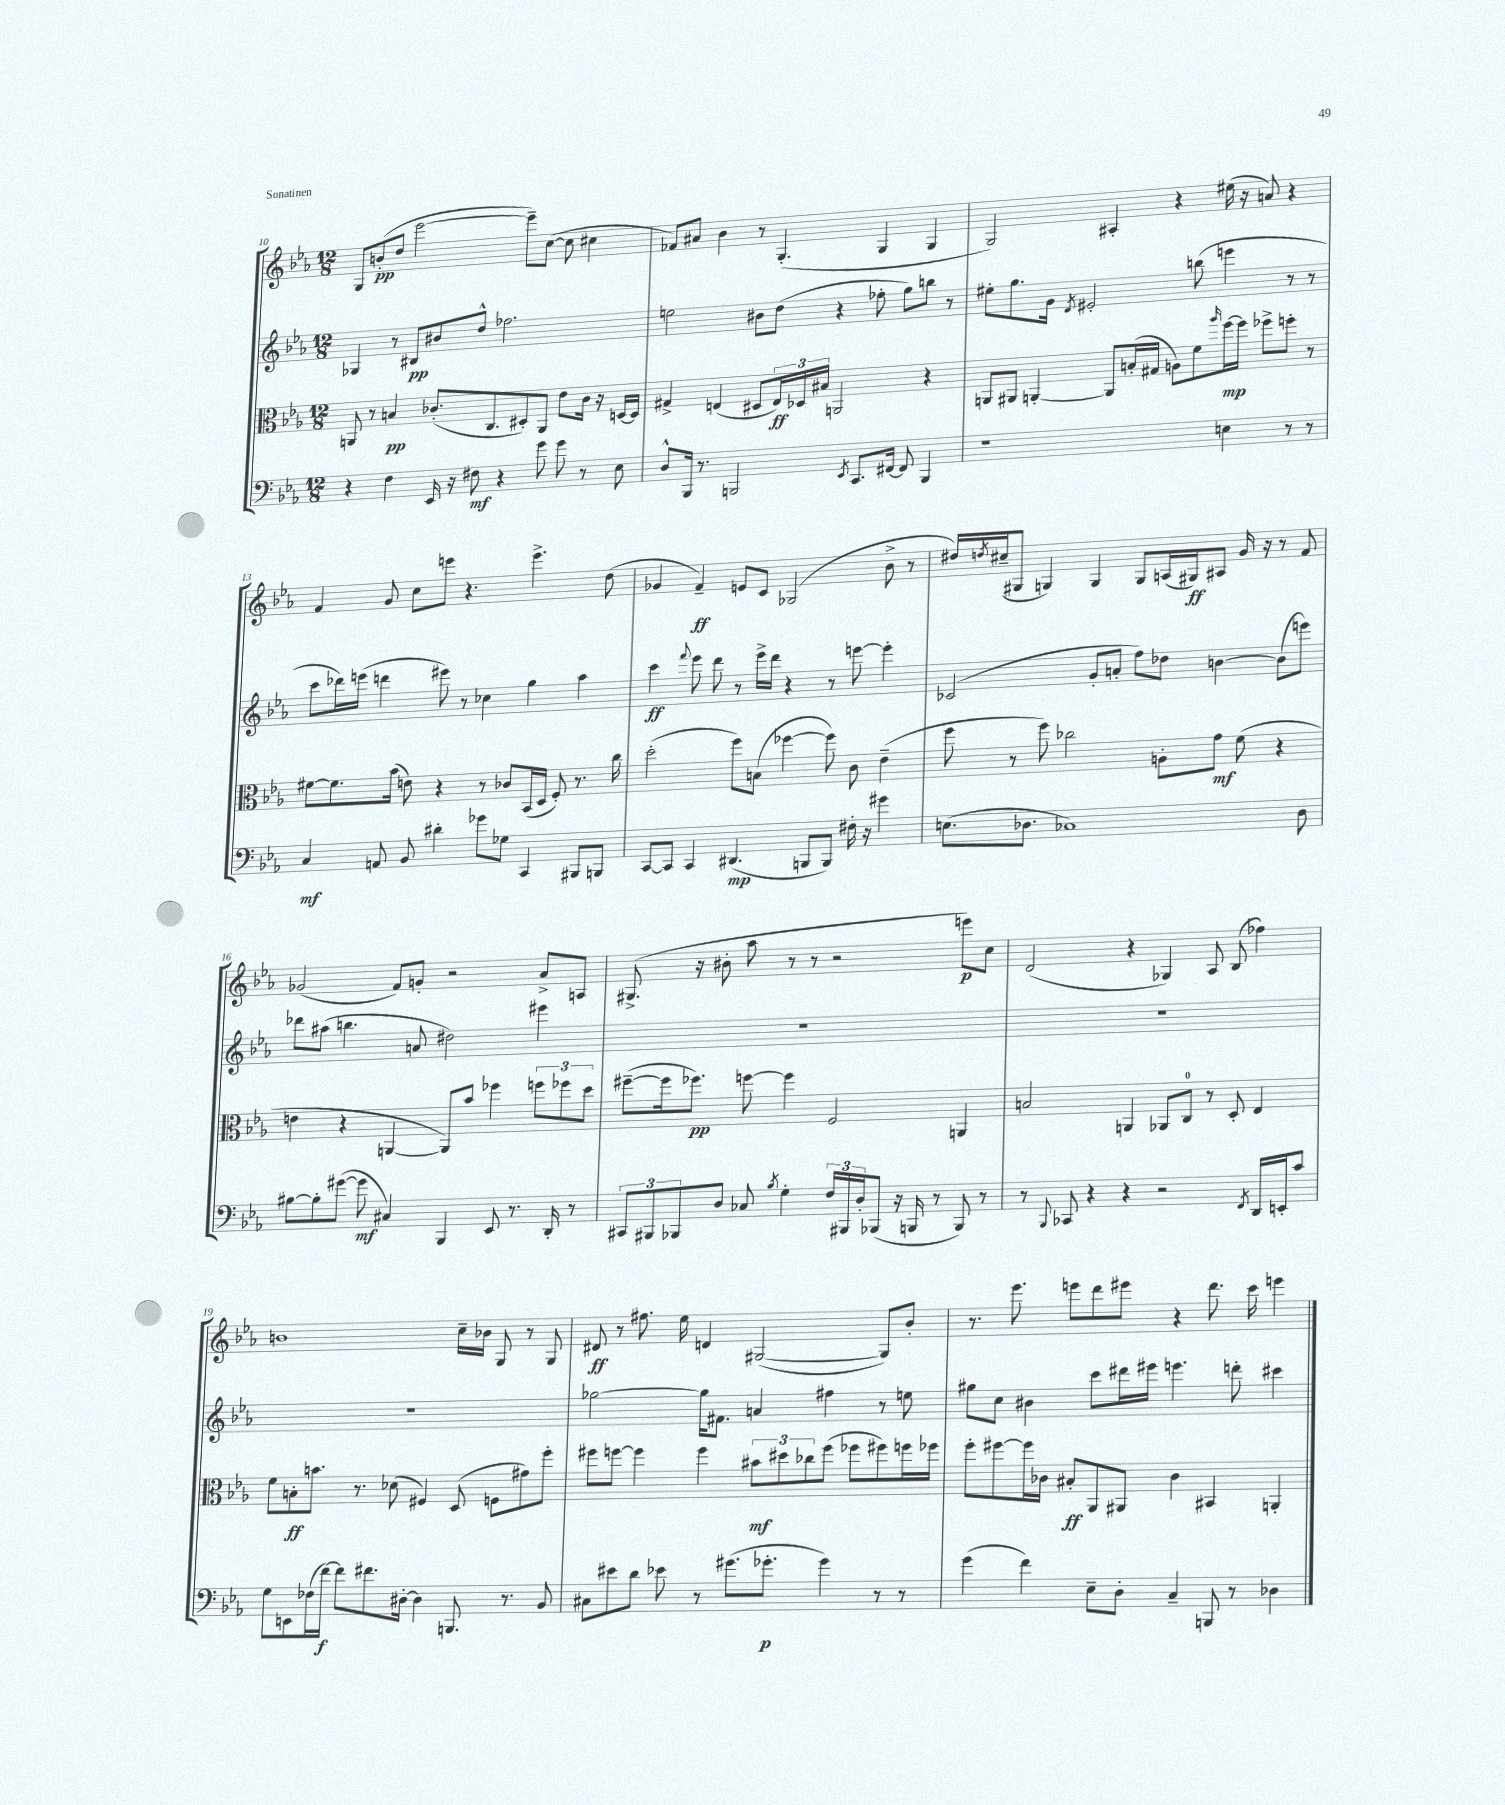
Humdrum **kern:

**kern	**kern	**kern	**kern
*staff4	*staff3	*staff2	*staff1
*clefF4	*clefC3	*clefG2	*clefG2
*k[b-e-a-]	*k[b-e-a-]	*k[b-e-a-]	*k[b-e-a-]
*M12/8	*M12/8	*M12/8	*M12/8
4r	8AA/	4G-/	8G/L
.	8r	.	(8b'/
4F\	4B/	8r	8dd/J
.	.	8B#/L	[2eee-\
16EE-/	(8.c-'/L	8b#/	.
16r	.	.	.
8F#\	.	8dd^^/J	.
.	8.C/	.	.
4r	.	2.ff-\	.
.	8D#'/)	.	8eee-~\]L)
8g\	8AA/J	.	([8cc\J
8g\	8e-\L	.	8cc\]
8r	16c-\Jk	.	4cc#\
.	16r	.	.
8E-\	[16D/LL	.	.
.	16D/]JJ	.	.
=	=	=	=
8D^^/L	4G#^/	2ee\	8f-/L)
16BBB-/Jk	.	.	8a#/J
8.r	.	.	.
.	(4E/	.	4b-\
2BBB/	.	.	.
.	8D#/L	8b#\L	8r
.	24E/L)	(8dd\J	(4.G'/
.	24D-/	.	.
.	24B#/JJ	.	.
.	2AA/	4r	.
8qEE-/	.	.	.
8.CC/L	.	.	.
.	.	8ff-'\	4G/
[16FF#/Jk	.	.	.
8FF#/]	.	8gg\L)	.
4BBB/	4r	8bb\J	4G/
.	.	8r	.
=	=	=	=
1r	8AA/L	8ee#'\L	2G/)
.	8AA#/J	8.gg\	.
.	[4AA'/	.	.
.	.	16g\Jk	.
.	.	8qd/	.
.	.	2e#'/	.
.	8AA/]L	.	4A#'/
.	(16B'/L	.	.
.	16G#/JJ	.	.
.	8A\L)	.	4r
.	8f\	(8bb\	.
.	16qqaa-/	.	.
4E\	[16ff\L	4eee\	(16ee#\
.	16ff\]JJ	.	16r
.	8ff-^\L	.	8a/)
8r	8ff'\J	8r	4r
8r	8r	8r	.
=	=	=	=
4C/	[8f#\L	8ccc\L	4f/
.	8.f#\]	16ddd-\L)	.
.	.	(16eee\JJ	.
8AA/	.	4ddd\	8g/
.	(16b-\Jk	.	.
8BB-/	8e\)	.	8cc\L
4d#'\	4r	8eee#\)	8eee\J
.	.	8r	4.r
8g-\L	8r	4cc-\	.
8G-\J	8c-/L	.	.
4CC/	(16BB-/L	4gg\	4.eee^\
.	16D/JJ	.	.
.	8F'/)	.	.
8BBB#/L	8.r	4aa-\	.
8BBB/J	.	.	(8dd\
.	16cc\	.	.
=	=	=	=
[8CC/L	(2dd'\	4ccc\	4g-/
8CC/]J	.	.	.
.	.	8qqfff/	.
4CC/	.	8eee-\	4f~/)
.	.	8ddd\	.
(4.DD#/	8ff\L)	8r	8e/L
.	(8B\J	16eee-^\LL	8c/J
.	.	16ddd\JJ	.
.	[4ff-\	4r	(2G-/
8BBB/L	.	.	.
8BBB/J)	8ff-\])	8r	.
16F#'\	8c\	[8eee\	.
16r	.	.	.
4g#\	(4e-~\	4eee'\]	8b-^\
.	.	.	8r
=	=	=	=
(8.E\L	8ff\	(2c-/	16dd#/LL)
.	.	.	8qdd/
.	.	.	(16cc#~/J
.	8r	.	8G#/J
8.D-\J	.	.	.
.	8ff\)	.	4G/)
1C-)	2cc-\	.	.
.	.	8g'/L	4G/
.	.	8a'/J	.
.	.	8ff\L)	8G/L
.	8A'\L	8dd-\J	(16A/L
.	.	.	16G#/J)
.	8g\J	[4b\	8A#/J
.	(8f\	.	16g/
.	.	.	16r
.	4r	(8b\]L	8r
8D-\	.	8eee\J)	8f/
=	=	=	=
[8B#\L	4e\	8ddd-\L	(2g-/
8B#'\]	.	(8aa#\J	.
([8g#\J	4r	4.bb\	.
8g#\]	.	.	.
4C#/)	[4AA/	.	8f/L)
.	.	8a/	8g'/J
4BBB-/	8AA/]L)	2dd#\)	2r
.	8b-/J	.	.
8EE-/	4ff-\	.	.
8.r	.	.	.
.	12ff\L	4eee#\	8a-^/L
16DD'/	.	.	.
.	12ff-\	.	.
8r	.	.	8A/J
.	12dd\J	.	.
=	=	=	=
12CC#/L	([8ff#~\L	1.r	(8.G#^/
12BBB#/	.	.	.
.	16ff#\]k	.	.
12BBB-/	.	.	.
.	8.ff-\J)	.	16r
8D/J	.	.	8b#'\
8C-/	[8ff\	.	8aa-\
8qB-/	.	.	.
4G'\	4ff\]	.	8r
.	.	.	8r
24F/LL	2F/	.	2r
24BBB#/	.	.	.
24D'/J	.	.	.
(8BBB-/J	.	.	.
16r	.	.	.
16BBB/	.	.	.
8r	.	.	.
8BBB/)	4AA/	.	8eee\L)
8r	.	.	8cc\J
=	=	=	=
8r	2B/	1.r	(2d/
8qqBBB-/	.	.	.
8CC-/	.	.	.
4r	.	.	.
4r	4AA/	.	4r
2r	8AA-/L	.	4G-/)
.	8C/J	.	.
.	8r	.	8A-/
.	8D'/	.	(8B-/
8qFF/	.	.	.
16DD/LL	4E-/	.	4ff-\)
16EE'/J	.	.	.
8c/J	.	.	.
=	=	=	=
8G\L	8f\L	1.r	1b
8EE\	8B'\	.	.
(16F-\L	8.b\J	.	.
[16f\JJ)	.	.	.
8f\]L	.	.	.
.	8.r	.	.
8.f#\	.	.	.
.	(8d-\	.	.
[16D#'\Jk	.	.	.
4D#\]	4F#/)	.	.
8.BBB/	(8D/	.	16cc~\LL
.	.	.	16b-\JJ
.	8F\L	.	8G/
8.r	.	.	.
.	8g#\)	.	8r
8BB-/	8ff'\J	.	8G/
=	=	=	=
8C#\L	8ff#\L	[2gg-\	8d#/
8e#\	[8ff\J	.	8r
8d\J	4ff\]	.	8.ff#\
8e-\	.	.	.
.	.	.	16ee-\
8r	4ff\	16gg-\]LK	4d/
.	.	8.f#\J	.
(8.g#\L	.	.	.
.	12b#\L	4a/	([2G#/
8.g-'\J	.	.	.
.	12dd#\	.	.
.	12cc-\	.	.
4g-\)	(8ff\J	4ff#\	.
.	8ff-\L	.	.
8r	8ff#\)	8r	8G#/]L)
8r	16ff\L	8ee\	8b-'/J
.	16ff-\JJ	.	.
=	=	=	=
(4g\	8ff'\L	8gg#\L	8.r
.	[8ff#\	8cc\J	.
.	.	.	8.eee-\
4f\)	16ff#\]L	4b#\	.
.	16c-\JJ	.	.
.	8B#'/L	.	8eee\L
8E-~\L	8AA-/	8ccc\L	8ddd\
8D'\J	8AA#/J	16ddd#\L	8eee#\J
.	.	16eee#\JJ	.
4C~/	4c-\	4.eee\	4r
8BBB/	4BB#/	.	8.ddd\
8r	.	8ddd'\	.
.	.	.	16ccc\
4D-\	4AA'/	4ccc#\	4eee\
==	==	==	==
*-	*-	*-	*-
